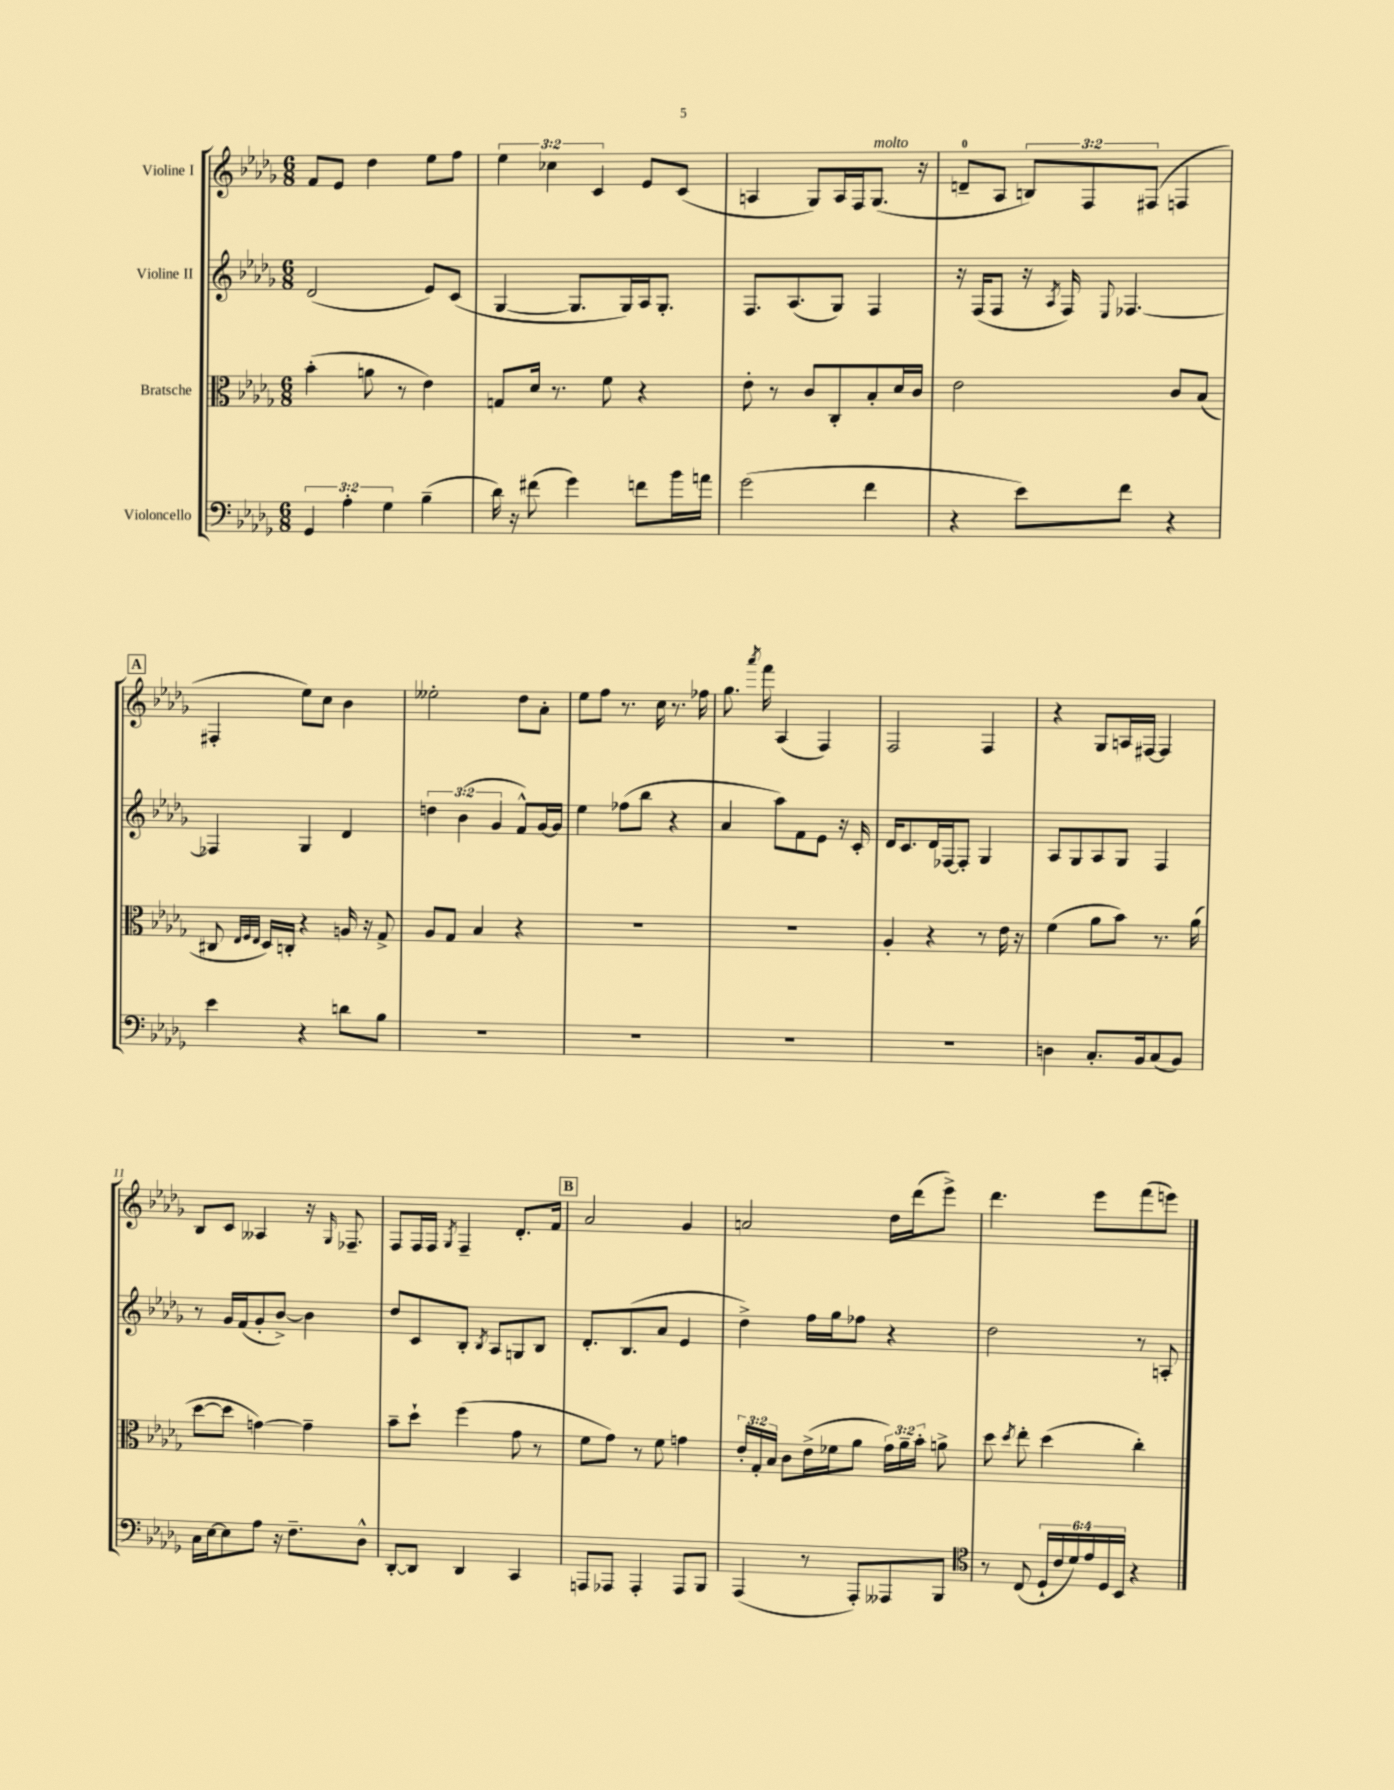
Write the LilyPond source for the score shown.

<<
\new StaffGroup <<
\new Staff = "s0" \with { instrumentName = "Violine I" } {
    \clef treble \key des \major \numericTimeSignature \time 6/8 \override Staff.TupletNumber.text = #tuplet-number::calc-fraction-text
    \autoBeamOff f'8[ ees'8] des''4 ees''8[ f''8] |
    \tuplet 3/2 { ees''4 ces''4 c'4 } ees'8[ c'8]( |
    a4 ges8[) a16 f16 ges8.]^\markup { \italic "molto" }( r16 |
    d'8[-0-- aes8] \tuplet 3/2 { b8[) f8 fis8]( } f4 |
    \mark \markup { \box "A" } fis4-. ees''8[) c''8] bes'4 |
    eeses''2-. des''8[ aes'8]-. |
    ees''8[ f''8] r8. c''16 r8. fes''16 |
    ges''8. \acciaccatura { aes'''8 } f'''16 aes4( f4) |
    f2 f4 |
    r4 ges8[ a16 fis16]~ fis4 |
    bes8[ c'8] aeses4 r16 \grace { ges16 } fes8.-- |
    f8[ f16 f16] \acciaccatura { ges8 } f4-- des'8.[-. f'16] |
    \mark \markup { \box "B" } aes'2 ges'4 |
    a'2 des''16[ des'''16( ees'''8]->) |
    des'''4. ees'''8[ f'''8( e'''8]) \bar "|." |
}
\new Staff = "s1" \with { instrumentName = "Violine II" } {
    \clef treble \key des \major \numericTimeSignature \time 6/8 \override Staff.TupletNumber.text = #tuplet-number::calc-fraction-text
    \autoBeamOff des'2( ees'8[) c'8]( |
    ges4~ ges8.[ ges16) aes16 ges8.]-. |
    f8.[ aes8.( ges8]) f4 |
    r16 f16[( f8] r16 \acciaccatura { aes8 } f16) \appoggiatura { ees8 } fes4.~ |
    \mark \markup { \box "A" } fes4 ges4 des'4 |
    \tuplet 3/2 { d''4 bes'4( ges'4 } f'8[-^) ges'16~ ges'16] |
    ees''4 fes''8[( bes''8] r4 |
    aes'4 aes''8[) f'8 ees'8] r16 c'16-. |
    des'16[ c'8. des'16 fes16~ fes8]-. ges4 |
    aes8[ ges8 aes8 ges8] f4 |
    r8 ges'16[ f'16( ges'8-. bes'8]~->) bes'4 |
    des''8[ c'8 bes8]-. \acciaccatura { bes8 } aes8[ g8 bes8] |
    \mark \markup { \box "B" } des'8.[-. bes8.( aes'8] ees'4 |
    des''4->) f''16[ ges''16 fes''8] r4 |
    des''2 r8 a8-. \bar "|." |
}
\new Staff = "s2" \with { instrumentName = "Bratsche" } {
    \clef alto \key des \major \numericTimeSignature \time 6/8 \override Staff.TupletNumber.text = #tuplet-number::calc-fraction-text
    \autoBeamOff bes'4-.( a'8 r8 ees'4) |
    g8[ des'16] r8. f'8 r4 |
    ees'8-. r8 c'8[ c8-. bes8-. des'16 c'16] |
    ees'2 c'8[ bes8]( |
    \mark \markup { \box "A" } cis8 \grace { ees32[ f32 ees32] } des16[) c16]-. r4 a16 r16 ges8-> |
    aes8[ ges8] bes4 r4 |
    R2. |
    R2. |
    aes4-. r4 r8 ees'16 r16 |
    f'4( aes'8[ bes'8]) r8. aes'16( |
    des''8[~ des''8] g'4~) g'4-- |
    bes'8[-- des''8]-! f''4( ges'8 r8 |
    \mark \markup { \box "B" } f'8[ ges'8]) r8 f'8 g'4 |
    \tuplet 3/2 { ees'16[-. ges16-. bes16] } c'8[ ees'16->( fes'16 aes'8] \tuplet 3/2 { ges'16[) aes'16-- bes'16]-. } a'8-> |
    des''8 \acciaccatura { des''8 } ees''8-. des''4( c''4-.) \bar "|." |
}
\new Staff = "s3" \with { instrumentName = "Violoncello" } {
    \clef bass \key des \major \numericTimeSignature \time 6/8 \override Staff.TupletNumber.text = #tuplet-number::calc-fraction-text
    \autoBeamOff \tuplet 3/2 { ges,4 aes4-. ges4 } bes4--( |
    des'16) r16 fis'8( ges'4) f'8[ bes'16 a'16] |
    ges'2( f'4 |
    r4 ees'8[) f'8] r4 |
    \mark \markup { \box "A" } ees'4 r4 d'8[ bes8] |
    R2. |
    R2. |
    R2. |
    R2. |
    d4 c8.[-. bes,16 c8( bes,8]) |
    c16[ ees16~ ees8 aes8] r16 f8.[-- des8]-^ |
    des,8[~-. des,8] des,4 c,4 |
    \mark \markup { \box "B" } a,,8[ aes,,8] aes,,4-. aes,,8[ bes,,8] |
    aes,,4( r8 aes,,8[-.) aeses,,8 bes,,8] |
    \clef tenor r8 c8( \tuplet 6/4 { des16[-! c'16 des'16) ees'16 des16 bes,16] } r4 \bar "|." |
}
>>
>>
